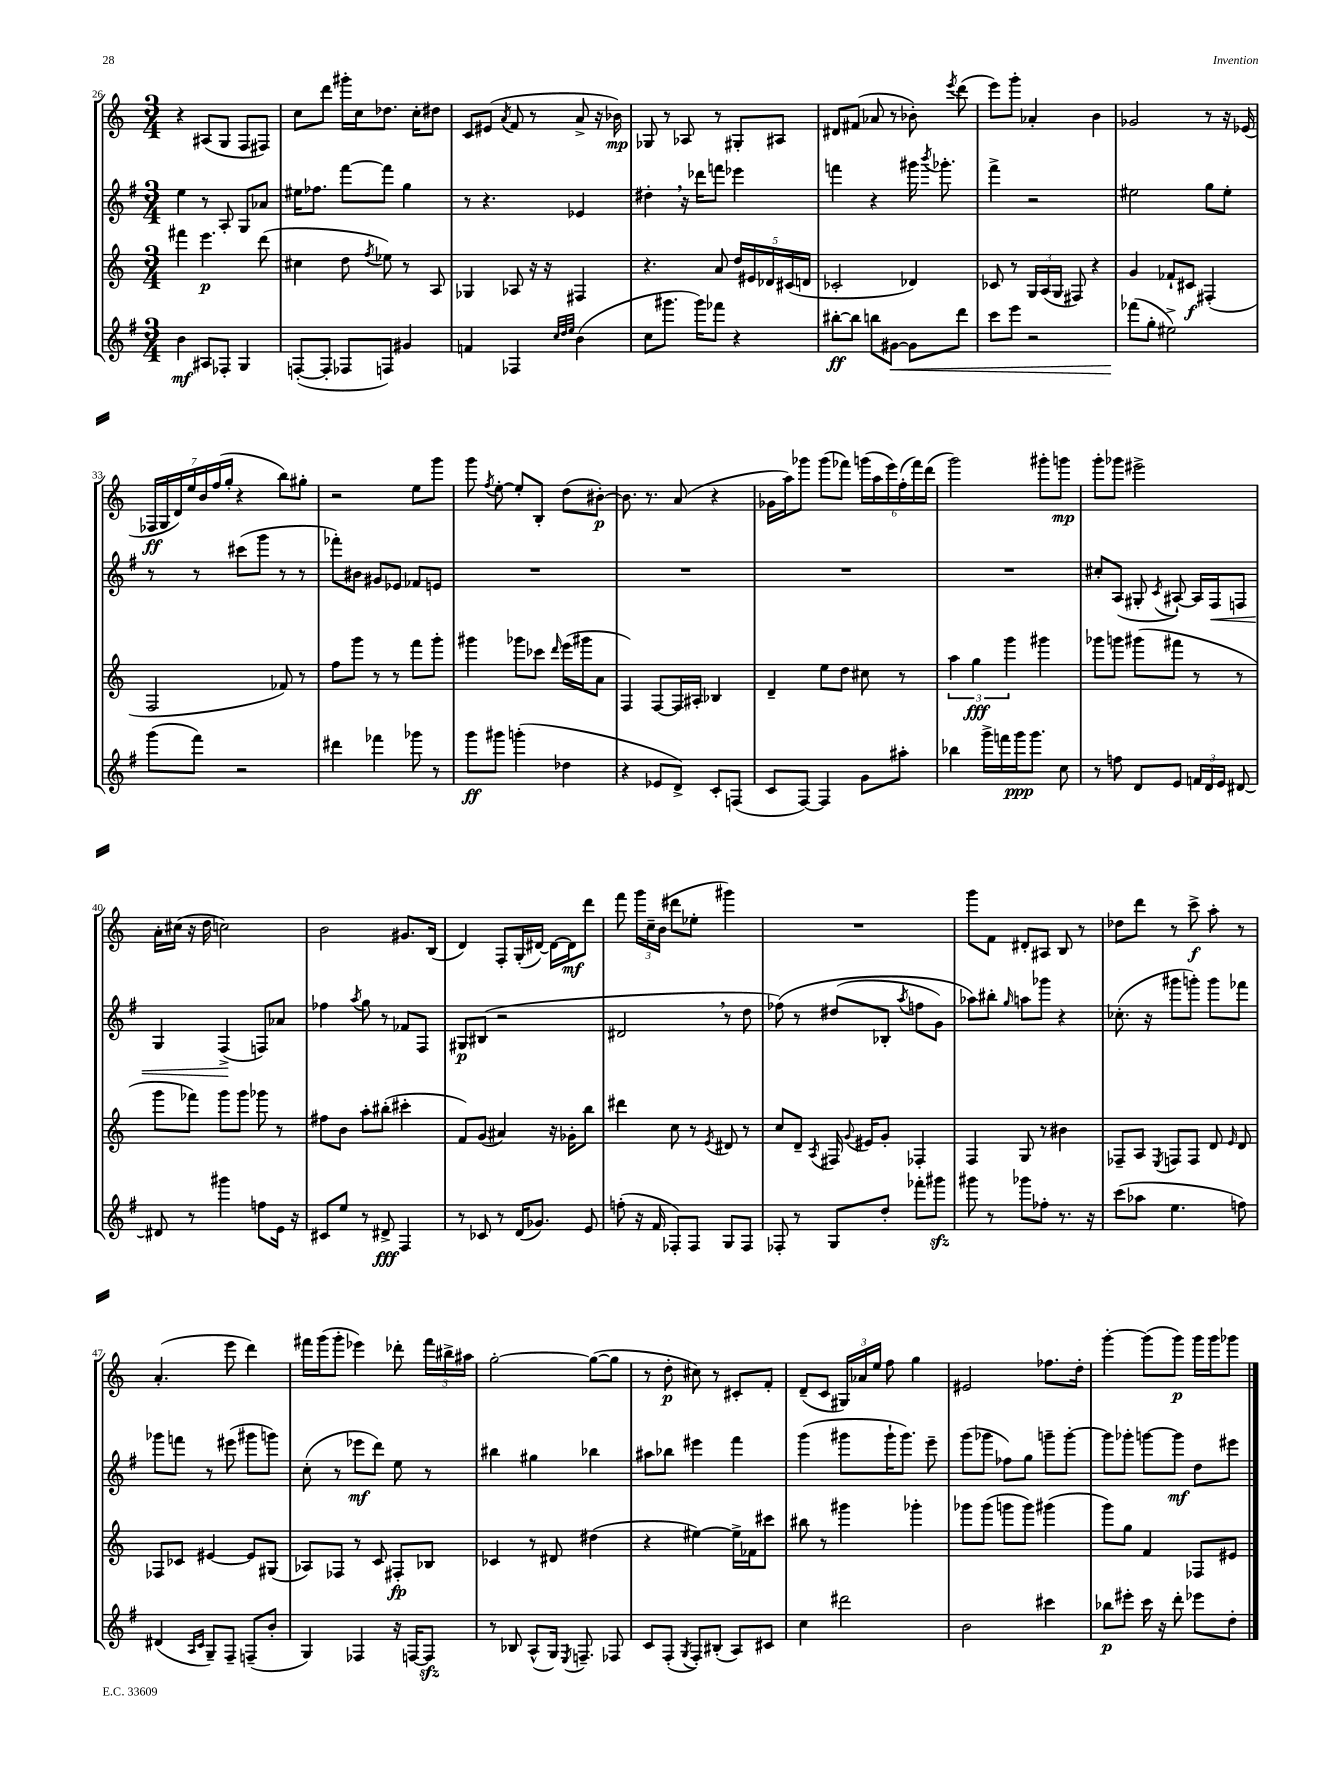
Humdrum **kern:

**kern	**kern	**kern	**kern
*staff4	*staff3	*staff2	*staff1
*clefG2	*clefG2	*clefG2	*clefG2
*k[f#]	*k[]	*k[f#]	*k[]
*M3/4	*M3/4	*M3/4	*M3/4
4b	4fff#	4ee	4r
8A#	4.eee	8r	(8A#
8F-'	.	8A'	8G
4G	.	8G	8F
.	(8ddd	8a-	8F#)
=	=	=	=
([8F'	4cc#	16ee#	8cc
.	.	8.ff-	.
8F']	.	.	8ddd
8F-	8dd	[8fff#	16ggg#'
.	.	.	16cc
.	8qff	.	.
8F)	8ee-)	8fff#]	8.dd-
4g#	8r	4gg	.
.	.	.	16cc'
.	8A	.	8dd#
=	=	=	=
4f	4G-	8r	8c
.	.	4.r	(8e#
.	.	.	8qa
4F-	8A-	.	8f
.	16r	.	8r
.	16r	.	.
32qqcc	.	.	.
32qqdd	.	.	.
32qqee	.	.	.
(4b	4F#	4e-	8a^
.	.	.	16r
.	.	.	16b-)
=	=	=	=
8cc	4.r	4dd#'	8G-
8.ggg#	.	.	8r
.	.	16r	8A-
16ggg#)	.	16ddd-	.
8fff-	8a	8fff	8r
4r	20dd	4eee-	8G#'
.	20e#	.	.
.	20d-	.	.
.	.	.	8A#
.	(20c#	.	.
.	20d	.	.
=	=	=	=
[8bb#'	2c-'	4fff	8d#
8bb#]	.	.	(8f#
8bb	.	4r	8a-
[8g#	.	.	8r
8g#]	4d-)	16ggg#	8b-')
.	.	8qbbb	.
.	.	8.ggg-'	.
.	.	.	8qeee
8ddd	.	.	(8ddd
=	=	=	=
8ccc	8c-	4fff#^	8eee)
8eee	8r	.	8ggg'
2r	24G	2r	4a-'
.	(24A	.	.
.	24G	.	.
.	8F#)	.	.
.	4r	.	4b
=	=	=	=
(8fff-	4g	2ee#	2g-
8gg'	.	.	.
2ee#^)	8f-`	.	.
.	8c#	.	.
.	(4F#'	8gg	8r
.	.	8ee#'	16r
.	.	.	(16e-
=	=	=	=
(8ggg	2F	8r	28F-
.	.	.	28G
.	.	.	28d)
.	.	.	28ee
8fff#)	.	8r	.
.	.	.	28b
.	.	.	(28ff
.	.	.	28gg'
2r	.	(8ccc#	4r
.	.	8ggg	.
.	8f-)	8r	8bb)
.	8r	8r	8gg#'
=	=	=	=
4ddd#	8ff	8fff-')	2r
.	8ggg	8b#	.
4fff-	8r	8g#	.
.	8r	8e-	.
8ggg-	8fff	8f-	8ee
8r	8ggg'	8e	8ggg
=	=	=	=
8ggg	4ggg#	2.r	8ggg
.	.	.	8qff
8ggg#	.	.	[8ee'
(4ggg'	8ggg-	.	8ee']
.	8ccc-	.	8B'
.	16qqddd	.	.
4dd-	(16eee	.	(8dd
.	16ggg#	.	.
.	8a	.	[8b#')
=	=	=	=
4r	4F)	2.r	8.b#]
.	.	.	8.r
8e-	[8F	.	.
8d^)	16F]	.	(8a
.	16A#'	.	.
8c'	4B-	.	4r
(8F	.	.	.
=	=	=	=
8c	4d~	2.r	16g-
.	.	.	16aa)
[8F#)	.	.	8ggg-
4F#]	8ee	.	(8ggg-
.	8dd	.	8fff-)
8g	8cc#	.	(24ggg
.	.	.	24aa
.	.	.	24eee)
8aa#'	8r	.	(24ff'
.	.	.	24fff-)
.	.	.	(24ddd
=	=	=	=
4bb-	6aa	2.r	2ggg)
.	6gg	.	.
16ggg^	.	.	.
16fff	.	.	.
.	6ggg	.	.
16ggg	.	.	.
8.ggg	.	.	.
.	4ggg#	.	8ggg#'
8cc	.	.	8ggg
=	=	=	=
8r	8ggg-	8cc#'	8ggg'
8ff	8ggg	(8A	8ggg-
8d	(8ggg#	8G#'	2eee#^
.	.	8qc	.
8e	8fff#	[8A#`)	.
24f	8r	16A#]	.
24d	.	.	.
.	.	16F#	.
24e	.	.	.
[8d#	8r	8F	.
=	=	=	=
8d#]	8ggg	4G	16a'
.	.	.	(16cc#
8r	8fff-)	.	16r
.	.	.	16dd
4ggg#	8ggg	(4F#^	2cc)
.	8ggg	.	.
8ff	8ggg-	8F)	.
16e	8r	8a-	.
16r	.	.	.
=	=	=	=
8c#	8ff#	4ff-	2b
8ee	8b	.	.
.	.	8qaa	.
8r	8aa'	8gg	.
8d#^	(8bb#'	8r	.
4F#	4ccc#'	8f-	8.g#
.	.	8F#	.
.	.	.	(16B
=	=	=	=
8r	8f)	8G#	4d)
8c-	(8g	(8B#	.
8r	4a#)	2r	8F'
(16d	.	.	(16G'
8.g-)	.	.	[16d#)
.	16r	.	16d#_
.	16g-'	.	16d#]
8e	8bb	.	8ddd
=	=	=	=
(8ff'	4ddd#	2d#	8fff
16r	.	.	24ggg
.	.	.	24cc~
16f#	.	.	.
.	.	.	(24b
8F-')	8cc	.	8ddd#
8F-	8r	.	8ee-'
.	8qe	.	.
8G	8d#	8r	4ggg#)
8F-	8r	8dd	.
=	=	=	=
8F-'	8cc	&(8ff-)	2.r
8r	8d~	8r	.
.	8qA	.	.
8G	16F#	(8dd#	.
.	8qqg	.	.
.	16e#	.	.
8dd'	8g'	8B-'	.
.	.	8qaa	.
8fff-'	4F-'	8ff	.
8ggg#	.	8g)	.
=	=	=	=
8ggg#	4F	8aa-&)	8ggg
8r	.	8bb#'	8f
.	.	16qqgg	.
8ggg-	8G	8aa	8d#'
8ff-'	8r	8ggg-	8A#
8.r	4b#	4r	8B
.	.	.	8r
16r	.	.	.
=	=	=	=
(8ccc	8F-~	(8.cc-'	8dd-
8aa-	8A	.	8ddd
.	.	16r	.
.	8qE	.	.
4.ee	8F	8ggg#	8r
.	8F	8ggg')	8ccc^
.	8d	8ggg	8aa'
.	16qqe	.	.
8ff)	8d	8fff-	8r
=	=	=	=
(4d#	8F-	8ggg-	(4.a'
.	8c-	8fff	.
16qqA	.	.	.
16qqc	.	.	.
8G~)	[4e#	8r	.
8F#~	.	(8eee#	8eee
(8F~	8e#]	8ggg#	4ddd)
8b'	(8G#	8ggg)	.
=	=	=	=
4G)	8A-)	(8cc'	16fff#
.	.	.	(16ggg
.	8F-	8r	8ggg'
4F-	8r	8eee-	4eee-)
.	8c	8ddd)	.
16r	8F#'	8ee	8ddd-'
[16F	.	.	.
8F]	8B-	8r	24fff#
.	.	.	24bb#^
.	.	.	24aa#
=	=	=	=
8r	4c-	4bb#	[2gg'
8B-	.	.	.
(8A^^	8r	4gg#	.
16G)	8d#	.	.
8qE	.	.	.
8.F~	.	.	.
.	(4dd#	4bb-	(8gg_
8F-	.	.	8gg]
=	=	=	=
8c	4r	8aa#	8r
(8F#'	.	8bb-	8dd'
8qG	.	.	.
8F#')	[4ee#)	4eee#	8cc#)
(8B#'	.	.	8r
8A)	16ee#^]	4fff#	8c#'
.	16f-	.	.
8c#	8ccc#	.	8f'
=	=	=	=
4cc	8bb#	(4ggg	(8d~
.	8r	.	8c
2ddd#	4ggg#	8ggg#	24G#)
.	.	.	24a-
.	.	.	24ee
.	.	16ggg#`	8ff
.	.	8.ggg#)	.
.	4ggg-'	.	4gg
.	.	8eee~	.
=	=	=	=
2b	8ggg-	(8ggg	2e#
.	(8ggg-	8ggg-	.
.	8ggg	8ff-)	.
.	8ggg)	8gg	.
4ccc#	(4ggg#	8ggg~	8.ff-
.	.	[8ggg'	.
.	.	.	16dd'
=	=	=	=
8bb-	8ggg)	8ggg]	[4ggg'
8eee#'	8gg	8ggg-'	.
16ccc	4f	[8ggg	(8ggg]
16r	.	.	.
8ddd'	.	8ggg]	8ggg)
8eee-	8F-	8dd	16ggg
.	.	.	16ggg
8dd'	8e#	8eee#	8ggg-
==	==	==	==
*-	*-	*-	*-
